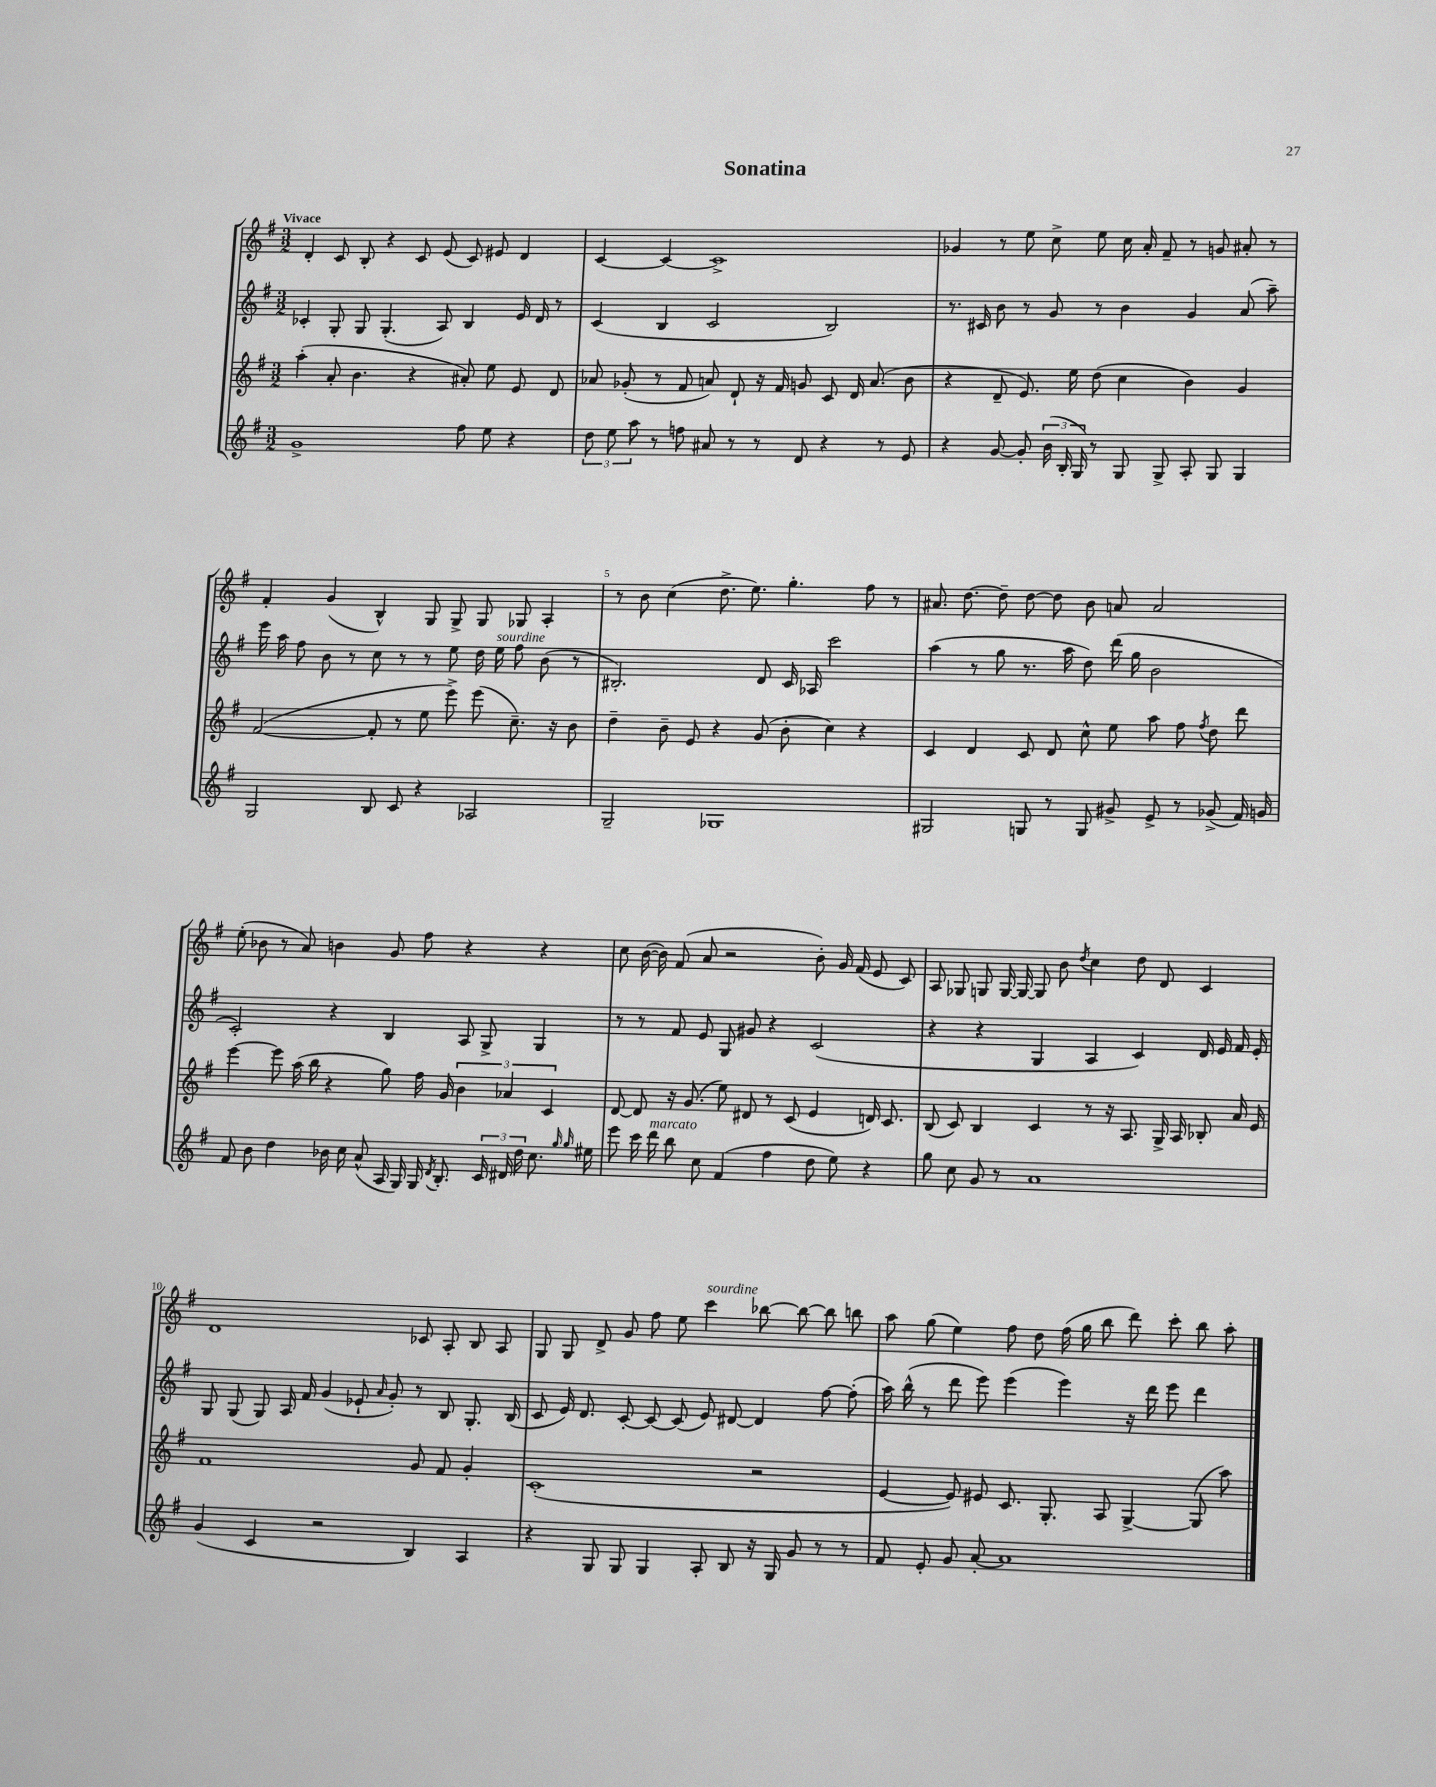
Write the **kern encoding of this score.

**kern	**kern	**kern	**kern
*part4	*part3	*part2	*part1
*staff4	*staff3	*staff2	*staff1
*clefG2	*clefG2	*clefG2	*clefG2
*k[f#]	*k[f#]	*k[f#]	*k[f#]
*M3/2	*M3/2	*M3/2	*M3/2
=1	=1	=1	=1
!	!	!	!LO:TX:a:B:t=Vivace
1g^	(4aa'\	4c-X'/	4d'/
.	8a'/	8G'/	8c/
.	4.b\	8G/	8B'/
.	.	(4.G'/	4r
.	4r	.	8c/
.	.	8A/)	(8e/
8ff#\	8a#X'/)	4B/	8c/)
8ee\	8ee\	.	8e#X/
4r	8e/	16e/	4d/
.	.	16d/	.
.	8d/	8r	.
=2	=2	=2	=2
12dd\	8a-X/	(4c/	[4c/
12ee\	.	.	.
.	(8g-X'/	.	.
12aa\	.	.	.
8r	8r	4B/	4c/_
8ffn\	8f#/	.	.
8a#X/	8an/)	2c/	1c^]
8r	8d`/	.	.
8r	16r	.	.
.	16f#/	.	.
8d/	8gn/	.	.
4r	8c/	2B/)	.
.	16d/	.	.
.	(8.a/	.	.
8r	.	.	.
8e/	8b\	.	.
=3	=3	=3	=3
4r	4r	8.r	4g-X/
.	.	16c#X/	.
[8g/	8d~/	8b\	8r
8g'/]	8.e/)	8r	8ee\
(24b\	.	8g/	8cc^\
24B'/	.	.	.
.	16ee\	.	.
24G/)	.	.	.
8r	(8dd\	8r	8ee\
8G/	4cc\	4b\	16cc\
.	.	.	16a'/
8G^/	.	.	8f#~/
8A'/	4b\)	4g/	8r
8G/	.	.	8gn/
4G/	4g/	(8a/	8a#X'/
.	.	8aa~\)	8r
!!LO:LB:g=z
=4	=4	=4	=4
2G/	([2f#/	16eee\	4f#'/
.	.	16aa\	.
.	.	8ff#\	.
.	.	8b\	(4g/
.	.	8r	.
8B/	8f#'/]	8cc\	4B^^/)
8c/	8r	8r	.
4r	8ee\	8r	8G/
.	8eee^\)	8ee\	8G^/
2A-X/	(8eee\	16dd\	8G/
!	!	!LO:TX:a:i:t=sourdine	!
.	.	16ee\	.
.	8.cc~\)	8ff#\	8G-X/
.	.	(8b\	4A'/
.	16r	.	.
.	8b\	8r	.
=5	=5	=5	=5
2G~/	4dd~\	2.B#X'/)	8r
.	.	.	8b\
.	8b~\	.	(4cc\
.	8e/	.	.
1G-X	4r	.	8.dd^\
.	.	.	8.ee\)
.	(8g/	8d/	.
.	8b'\	16c/	4.gg'\
.	.	16A-X/	.
.	4cc\)	2ccc\	.
.	4r	.	8ff#\
.	.	.	8r
=6	=6	=6	=6
2G#X/	4c/	(4aa\	8.a#X/
.	.	.	[8.dd\
.	4d/	8r	.
.	.	8gg\	8dd~\]
8Gn/	8c/	8.r	[8dd\
8r	8d/	.	8dd\]
.	.	16aa\	.
8G/	8cc^^\	8dd\)	8b\
8g#X^/	8ee\	(16ddd\	8an/
.	.	16gg\	.
8e^/	8aa\	2b\	2a/
8r	8ff#\	.	.
.	8qff#/	.	.
(8g-X^/	8dd\	.	.
16f#/)	8ddd\	.	.
16gn/	.	.	.
!!LO:LB:g=z
=7	=7	=7	=7
8f#/	[4eee\	2c'/)	(8ee'\
8b\	.	.	8b-X\
4dd\	8eee\]	.	8r
.	(16aa\	.	8a/)
.	16bb\	.	.
16b-X\	4r	4r	4bn\
16cc\	.	.	.
(8a^^/	.	.	.
16A/	8gg\)	4B/	8g/
16G/)	.	.	.
16G/	16ff#\	.	8ff#\
8qd/	.	.	.
8.B'/	16g/	.	.
.	6b\	8A/	4r
24c/	.	8G^/	.
24d#X/	6a-X/	.	.
24dd\	.	.	.
8.cc\	.	4G/	4r
.	6c/	.	.
16qqgg/	.	.	.
16qqgg/	.	.	.
16ee#X\	.	.	.
=8	=8	=8	=8
8eee\	[8d/	8r	8cc\
16ccc\	8d/]	8r	([16b\
!LO:TX:a:i:t=marcato	!	!	!
16ddd\	.	.	16b\])
8bb\	16r	8f#/	(8f#/
.	(8.g/	.	.
8cc\	.	8e/	8a/
(4f#/	8ee\)	8G/	2r
.	8d#X/	8g#X/	.
4ff#\	8r	4r	.
.	(8c/	.	.
8dd\	4e/	(2c/	8b'\)
8ee\)	.	.	16g/
.	.	.	(16f#/
4r	16dn/)	.	8e/
.	8.c/	.	.
.	.	.	8c/)
=9	=9	=9	=9
8gg\	(8B/	4r	8A/
8cc\	8c/)	.	8G-X/
8g/	4B/	4r	8Gn/
8r	.	.	[16G/
.	.	.	16G/_
1a	4c/	4G/	8G/]
.	.	.	8b\
.	.	.	8qdd/
.	8r	4A/	4cc\
.	16r	.	.
.	8.A/	.	.
.	.	4c/)	8dd\
.	16G^/	.	8d/
.	16A/	.	.
.	8B-X'/	16d/	4c/
.	.	16e/	.
.	16a/	16f#/	.
.	16e/	16e'/	.
!!LO:LB:g=z
=10	=10	=10	=10
(4g/	1f#	8G/	1d
.	.	(8G/	.
4c/	.	8G/)	.
.	.	16A/	.
.	.	16f#/	.
2r	.	(4g/	.
.	.	8e-X`/	.
.	.	16qqa/	.
.	.	8g'/)	.
4B/)	8g/	8r	8c-X/
.	8f#/	8B/	8A'/
4A/	4g'/	8.G'/	8B/
.	.	.	8A/
.	.	(16B/	.
=11	=11	=11	=11
4r	(1c'	8c/	8G/
.	.	16e/)	8G/
.	.	8.d/	.
8G/	.	.	8d^/
8G/	.	[8c'/	8g/
4G/	.	8c/_	8ff#\
.	.	(8c/]	8ee\
!	!	!	!LO:TX:a:i:t=sourdine
8A'/	.	8e/)	4ccc\
8B/	.	[8d#X/	.
16r	2r	4d#/]	[8bb-X\
16G/	.	.	.
8g/	.	.	8bb-\_
8r	.	[8ff#\	8bb-\]
8r	.	(8ff#'\]	8bbn\
=12	=12	=12	=12
8f#/	[4e/	16aa\)	8aa\
.	.	(16bb^^\	.
8e'/	.	8r	(8gg\
8g/	8e/])	8ddd\	4ee\)
[8a'/	8e#X/	8eee\)	.
1a]	8.c/	(4eee\	8ff#\
.	.	.	8dd\
.	8.G'/	.	.
.	.	4eee\)	(16ff#\
.	.	.	16gg\
.	8A/	.	8bb\
.	[4G^/	16r	8ddd\)
.	.	16ddd\	.
.	.	8eee\	8ccc'\
.	(8G/]	4ddd\	8bb\
.	8aa\)	.	8aa'\
==	==	==	==
*-	*-	*-	*-
